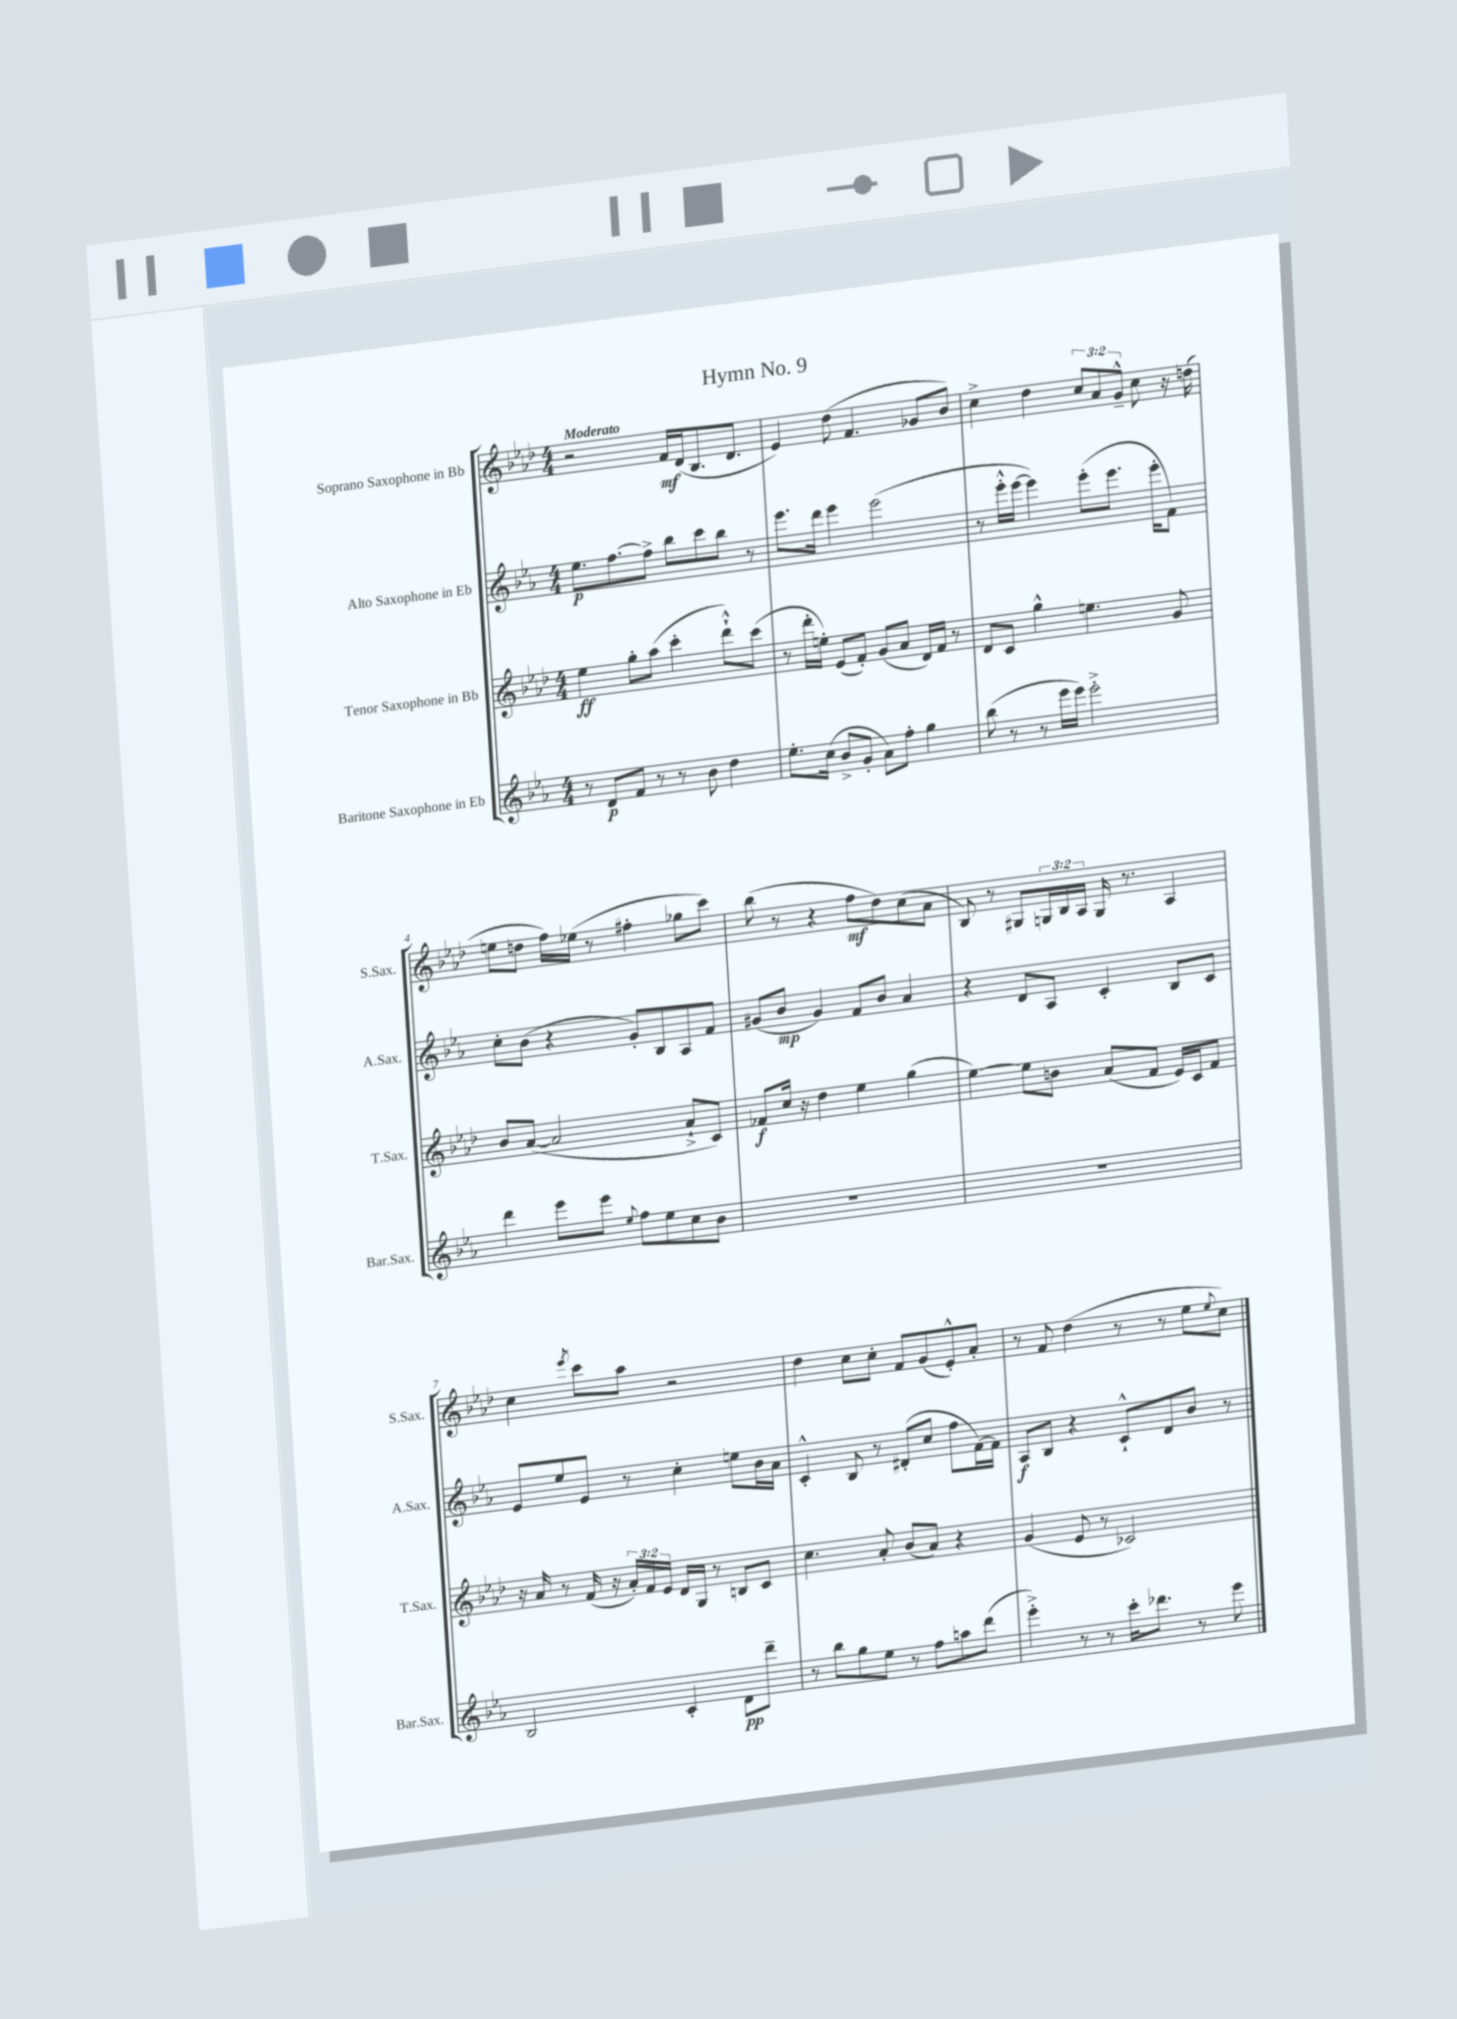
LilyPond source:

\header { title = "Hymn No. 9" }
<<
\new StaffGroup <<
\new Staff = "s0" \with { instrumentName = "Soprano Saxophone in Bb" shortInstrumentName = "S.Sax." } {
    \clef treble \key aes \major \numericTimeSignature \time 4/4 \override Staff.TupletNumber.text = #tuplet-number::calc-fraction-text \tempo "Moderato"
    r2 f'16\mf des'16( bes8. des'8. |
    ees'4) des''8( f'4. ges'8 bes'8) |
    c''4-> des''4 \tuplet 3/2 { c''8 aes'8 g'8---^ } c''8 r16 d''16( |
    e''8 d''8 f''16) ees''16( r8 fis''4-. ges''8 c'''8) |
    bes''8( r8 r4 f''8\mf des''8) c''8( aes'8 |
    bes8) r8 gis8 \tuplet 3/2 { g16 bes16 aes16 } g16 r8. aes4 |
    c''4 \acciaccatura { ees'''8 } c'''8 aes''8 r2 |
    des''4 c''8 c''8-. f'8 g'8( ees'8-.-^) aes'8-. |
    r8 f'8 des''4( r8 r8 ees''8 \appoggiatura { ees''8 } c''8) \bar "|." |
}
\new Staff = "s1" \with { instrumentName = "Alto Saxophone in Eb" shortInstrumentName = "A.Sax." } {
    \clef treble \key ees \major \numericTimeSignature \time 4/4
    ees''8.\p f''8.~ f''8-> bes''8 c'''8 bes''8 r8 |
    ees'''8. d'''16 ees'''4 ees'''2( |
    r8 ees'''16-.-^ ees'''16~ ees'''4) ees'''8-.( ees'''8. ees'''16-. f'8) |
    c''8-. bes'8( r4 g'8-.) bes8 aes8 f'8 |
    gis'8( bes'8\mp gis'4) f'8 bes'8 aes'4 |
    r4 d'8 aes8 c'4-. bes8 c'8 |
    ees'8 ees''8 ees'8 r8 c''4-. e''8 bes'16 aes'16 |
    c'4-.-^ bes8 r8 dis'8-.( c''8 f''8 f'16~) f'16 |
    aes8\f bes8 r4 c'8-!-^ d'8 bes'8 r8 \bar "|." |
}
\new Staff = "s2" \with { instrumentName = "Tenor Saxophone in Bb" shortInstrumentName = "T.Sax." } {
    \clef treble \key aes \major \numericTimeSignature \time 4/4 \override Staff.TupletNumber.text = #tuplet-number::calc-fraction-text
    ees''4\ff g''8-. aes''8( c'''4-. des'''8-!-^) c'''8( |
    r8 des'''16-. e''16-.) ees'8( f'8-.) g'8( aes'8 des'16) f'16 r8 |
    des'8 c'8 g''4-^ e''4. g'8 |
    bes'8 aes'8~( aes'2 aes'8-!-> c'8) |
    fes'8\f c''16 r16 des''4 ees''4 g''4( |
    ees''4~) ees''8 b'8 aes'8( f'8 ees'16) c'16 f'8 |
    r16 aes'16 r8 f'16( r16 \tuplet 3/2 { aes'16-.) f'16 ees'16 } des'16 g16 r8 b8 c'8 |
    c''4. aes'8-. bes'8( aes'8) r4 |
    g'4( ees'8 r8 ces'2) \bar "|." |
}
\new Staff = "s3" \with { instrumentName = "Baritone Saxophone in Eb" shortInstrumentName = "Bar.Sax." } {
    \clef treble \key ees \major \numericTimeSignature \time 4/4
    r8 d'8\p f'8 r8 r8 bes'8 d''4 |
    ees''8.-. c''16( bes'8-> g'8-. aes'8) f''8-. g''4 |
    bes''8( r8 r8 ees'''16 ees'''16) ees'''2-.-> |
    d'''4 ees'''8 ees'''8 \appoggiatura { ees''8 } f''8 ees''8 c''8 bes'8 |
    R1 |
    R1 |
    bes2 c'4-. d'8\pp d'''8-- |
    r8 bes''8 g''8 ees''8 r8 f''8 a''8 d'''8( |
    ees'''4-.->) r8 r8 c'''16-. des'''8. r8 ees'''8 \bar "|." |
}
>>
>>
